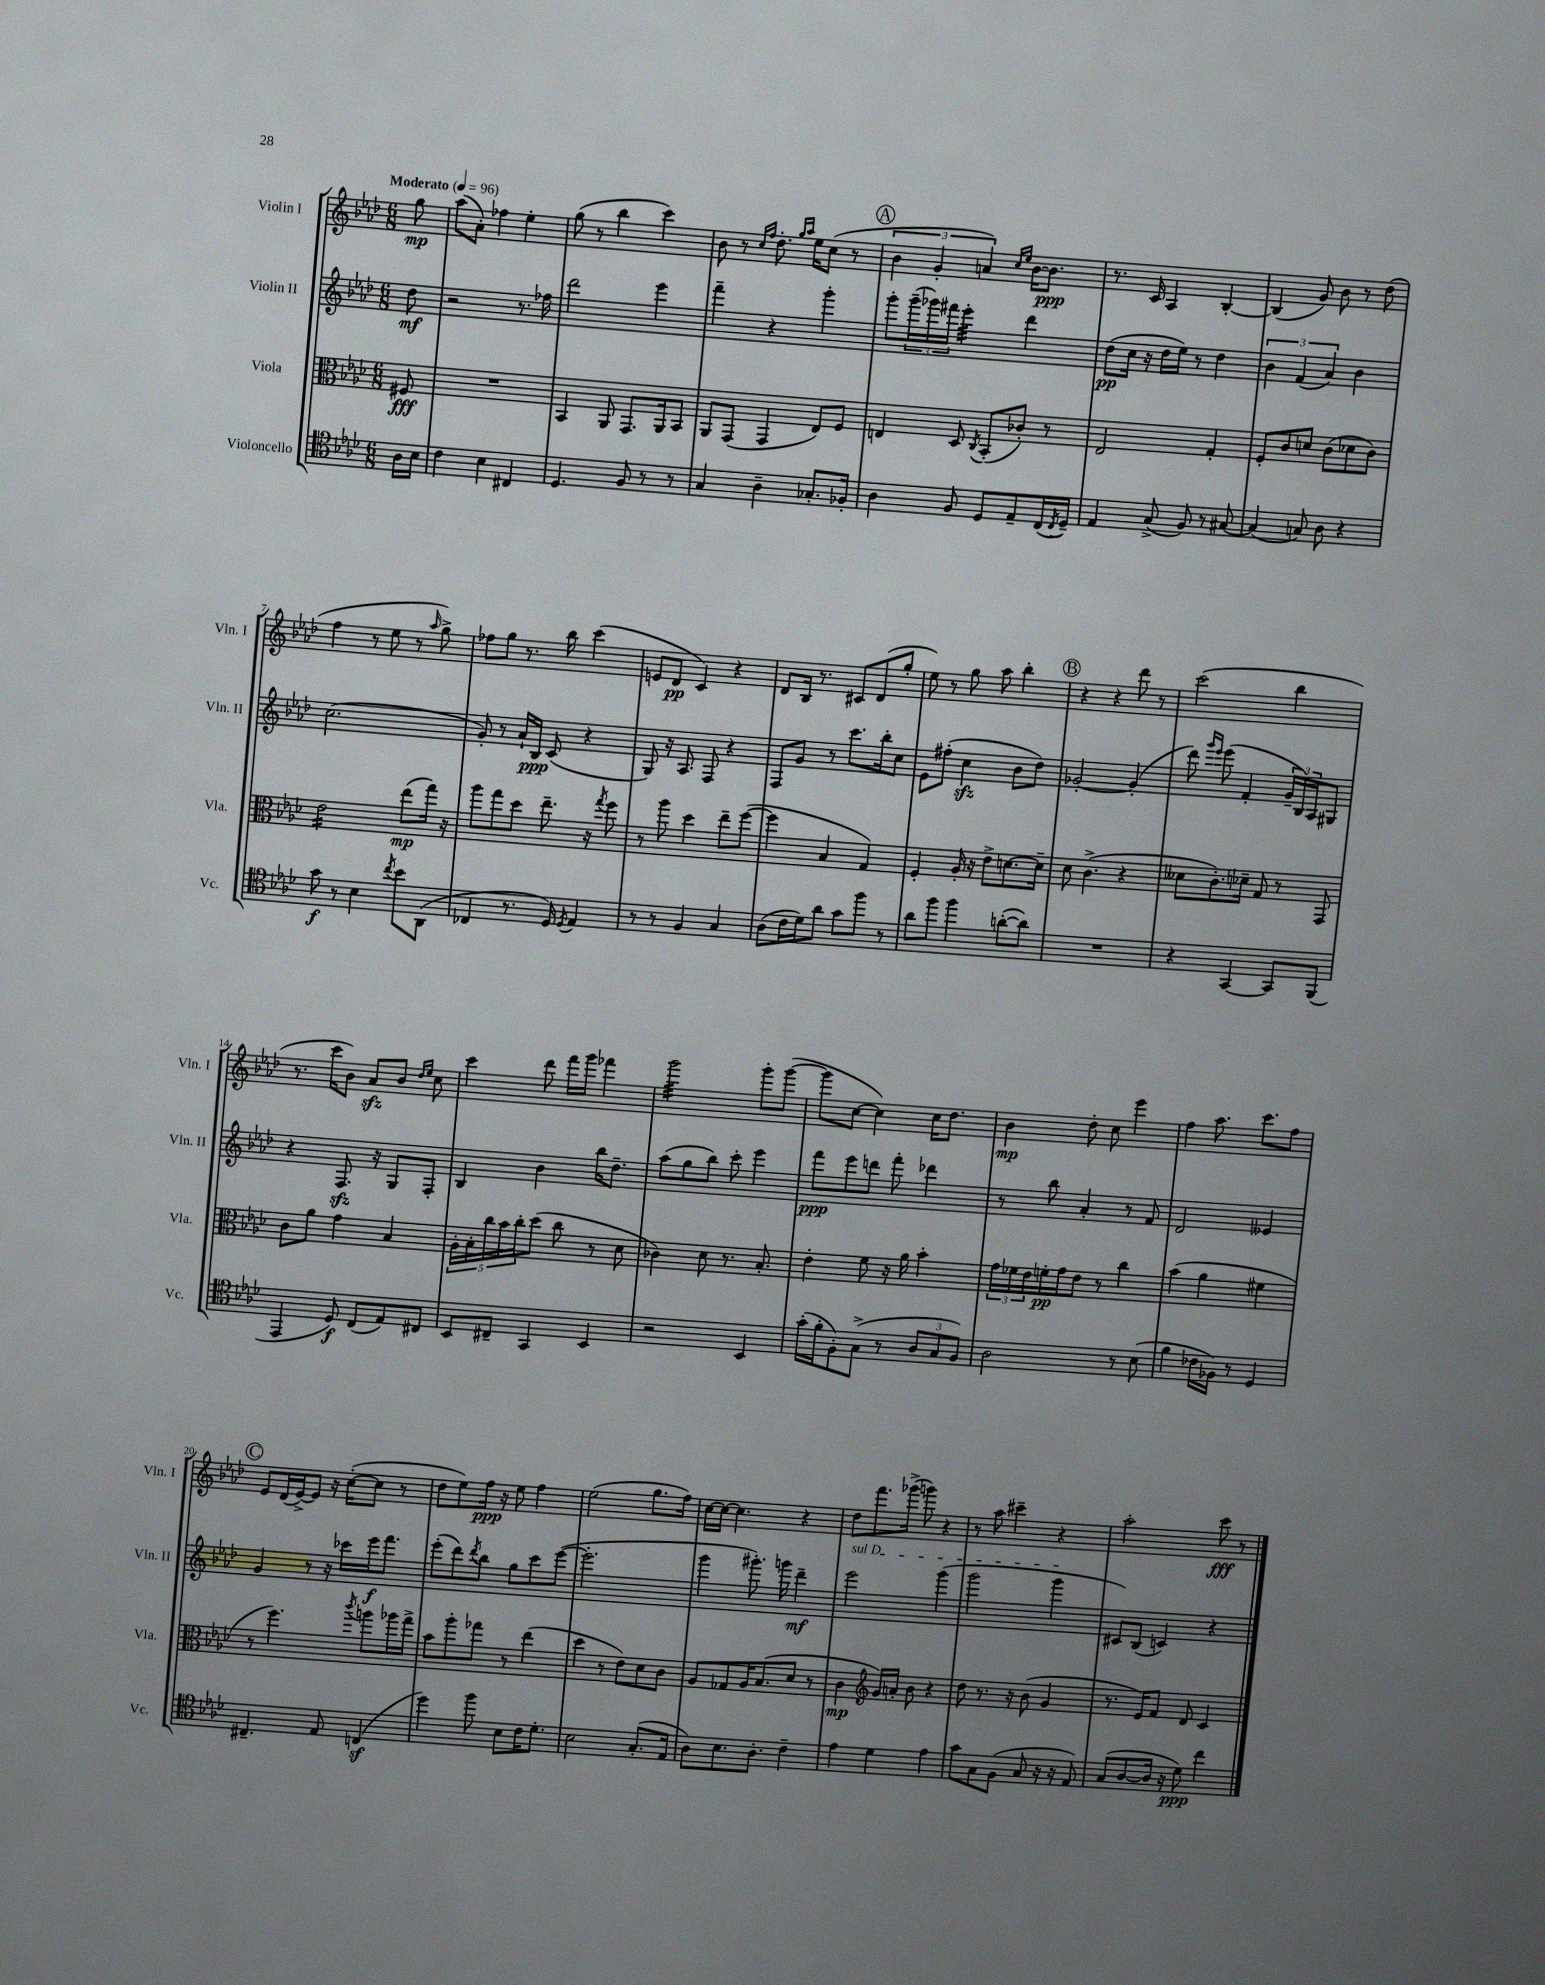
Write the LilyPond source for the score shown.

<<
\new StaffGroup <<
\new Staff = "s0" \with { instrumentName = "Violin I" shortInstrumentName = "Vln. I" } {
    \clef treble \key aes \major \numericTimeSignature \time 6/8 \partial 8 \tempo "Moderato" 4 = 96
    g''8\mp |
    aes''8( aes'8-.) fes''4 ees''4-. |
    g''8( r8 bes''4 c'''4) |
    bes'8 r8 \grace { c''16 f''16 } des''8.-. \grace { g''16 aes''16 } ees''16 c''8( r8 |
    \mark \markup { \circle "A" } \tuplet 3/2 { bes'4 g'4-. a'4) } \grace { c''16 ees''16 } bes'16~ bes'8.\ppp |
    r8. c'16 aes4 bes4~-. |
    bes4( g'8) bes'8 r8 des''8( |
    f''4 r8 ees''8 r8 \grace { aes''16 } g''8->) |
    fes''8 g''8 r8. bes''16 c'''4( |
    e'8 des'8\pp c'4) r4 |
    des'8 bes16 r8. cis'8 des'8( g''8-. |
    ees''8) r8 g''8 aes''8 bes''4-. |
    \mark \markup { \circle "B" } r4 r4 des'''8 r8 |
    c'''2( bes''4 |
    r8. c'''16 bes'8) aes'8\sfz bes'8 \grace { des''16 ees''16 } c''8 |
    c'''4 des'''8 f'''16 g'''16 fes'''4 |
    g'''2:32 g'''8-. g'''8~( |
    g'''8 c''8~ c''4) c''16 des''8. |
    bes'4\mp des''8-. c''8 ees'''4 |
    f''4 aes''8. c'''8. f''8 |
    \mark \markup { \circle "C" } ees'8 des'16( ees'16~->) ees'8 r16 c''16~-.( c''8 r8 |
    des''8 ees''8) f''16\ppp r16 ees''8 f''4 |
    ees''2( g''8. f''16) |
    c''16~ c''16~ c''4. r4 |
    des''8 f'''8. ges'''16->( g'''8) r4 |
    r8 aes''8 cis'''4-- r4 |
    aes''2-. c'''8\fff r8 \bar "|." |
}
\new Staff = "s1" \with { instrumentName = "Violin II" shortInstrumentName = "Vln. II" } {
    \clef treble \key aes \major \numericTimeSignature \time 6/8 \partial 8
    des''8\mf |
    r2 r8. fes''16 |
    des'''2 ees'''4 |
    f'''4-- r4 g'''4-. |
    \mark \markup { \circle "A" } g'''8-. \tuplet 3/2 { g'''16--( ges'''16) fis'''16 } ees'''4:32-. des'''4 |
    des''8\pp( c''16 r16 des''16 ees''16) r8 des''4 |
    \tuplet 3/2 { bes'4 f'4( aes'4) } bes'4 |
    c''2.( |
    g'8-.) r8 aes'16-! bes16\ppp c'8( r4 |
    g8) r16 aes8. f8 r4 |
    f8 g'8 r8 c'''8. bes''16-. c''8 |
    ees'8 fis''8-.( c''4\sfz bes'8 des''8) |
    \mark \markup { \circle "B" } ges'2~-. ges'4-.( |
    des'''8) \grace { g'''16 ees'''16 } ees'''8( f'4-. \tuplet 3/2 { g'16-- bes16) aes16 } gis8 |
    r4 f8.\sfz r16 g8 f8-. |
    bes4 bes'4 bes''16 des''8.-- |
    aes''8( g''8 bes''8) c'''8-. ees'''4 |
    f'''8\ppp ees'''8 d'''8 f'''8-. des'''4 |
    r8 bes''8 aes'4-. r8 f'8 |
    des'2 eeses'4 |
    \mark \markup { \circle "C" } g'4 r8 r16 ces'''16 ees'''16\f f'''8. |
    ees'''8-.( des'''8) \acciaccatura { des'''8 } bes''8 g''8 c'''8 ees'''8~( |
    ees'''2.-. |
    g'''4 gis'''8.-.) g'''16 des'''4--\mf |
    \once \override TextSpanner.bound-details.left.text = \markup { \italic "sul D" } ees'''2\startTextSpan g'''4( |
    g'''2 g'''4\stopTextSpan |
    cis'8) bes8( c'4) r4 \bar "|." |
}
\new Staff = "s2" \with { instrumentName = "Viola" shortInstrumentName = "Vla." } {
    \clef alto \key aes \major \numericTimeSignature \time 6/8 \partial 8
    fis8\fff |
    R2. |
    bes,4 aes,8 g,8. aes,16 bes,8 |
    aes,8 g,8( g,4 ees8) f8 |
    \mark \markup { \circle "A" } e4 des8 \acciaccatura { c8 } bes,8-.( ces'8-.) r8 |
    ees2 g4-. |
    f8-. c'8 d'8 c'8( des'8 c'8) |
    ees'2:16 ees''8\mp( g''16) r16 |
    aes''8 g''8 des''8 ees''8.-- r16 \acciaccatura { g''8 } f''8 |
    r8 aes''8 des''4 ees''8-- f''8~( |
    f''4 bes4 g4) |
    f4-. aes16-. r16 ees'8-> d'8.~ d'16-- |
    \mark \markup { \circle "B" } des'8 c'4.->( r4 |
    deses'8 c'8.-.) des'16-- g8 r8 g,8 |
    c'8 aes'8 g'4 bes4 |
    \tuplet 5/4 { aes16-. bes16-. c''16 bes'16 c''16-. } des''8( c''8 r8 des'8 |
    ces'4) des'8 r8. bes8.-. |
    ees'4-. f'8 r16 aes'16 bes'4-. |
    \tuplet 3/2 { g'16 fes'16 ees'16 } f'16-.\pp g'16 ees'8 r8 c''4 |
    bes'4( aes'4 fis'4 |
    \mark \markup { \circle "C" } r8 f''4.) \acciaccatura { c'''8 } a''8 aes''16 g''16-> |
    bes'8 aes''8-. ges''8 r8 ees''4( |
    des''4 r8 ees'8) des'8 c'8 |
    aes8 ges8 aes16 bes8.( des'8 r8 |
    c'4\mp \clef treble g'16) a'16-. bes'8 r4 |
    des''8 r8. r16 bes'8( g'4 |
    r8. ees'16) f'8 des'8 c'4 \bar "|." |
}
\new Staff = "s3" \with { instrumentName = "Violoncello" shortInstrumentName = "Vc." } {
    \clef tenor \key aes \major \numericTimeSignature \time 6/8 \partial 8
    aes16 bes16 |
    c'4 bes4 cis4 |
    des4. f8 r8 r8 |
    g4 aes4-- ges8.-. fes16-. |
    \mark \markup { \circle "A" } aes4 f8 des8 ees8-- c16( \acciaccatura { c8 } des16--) |
    ees4 g8->( f8) r8 gis8~ |
    gis4( g8) aes8 r4 |
    g'8\f r8 bes4 \acciaccatura { c''8 } bes'8 aes,8( |
    ces4 r8. des16) \acciaccatura { des8 } ees4 |
    r8 r8 f4 g4 |
    aes8( c'16 des'16) aes'8 g'8 f''8 r8 |
    aes'8 f''8 f''4 a'8~-.( a'8) |
    \mark \markup { \circle "B" } R2. |
    r4 g,4~ g,8 f,8( |
    ees,4 des8\f) c8( ees8) cis8 |
    bes,8 cis8-- g,4 bes,4 |
    r2 bes,4 |
    g'16-.( f'16-. f8-.) g8->( r8 \tuplet 3/2 { aes8 g8 f8) } |
    aes2 r8 bes8( |
    f'4 ces'16 fes16) r8 des4 |
    \mark \markup { \circle "C" } cis4.-- ees8 c4\sf( |
    des''4) f''8 bes8 c'16 des'8.-. |
    bes2 g8.-.( ees16 |
    aes8) bes8. aes8.-. c'4-- |
    ees'4 des'4 ees'4 |
    g'8 g8 f8( g8 r16 r16 ees8) |
    g8( aes8~ aes16 r16 des'8\ppp) c''4 \bar "|." |
}
>>
>>
